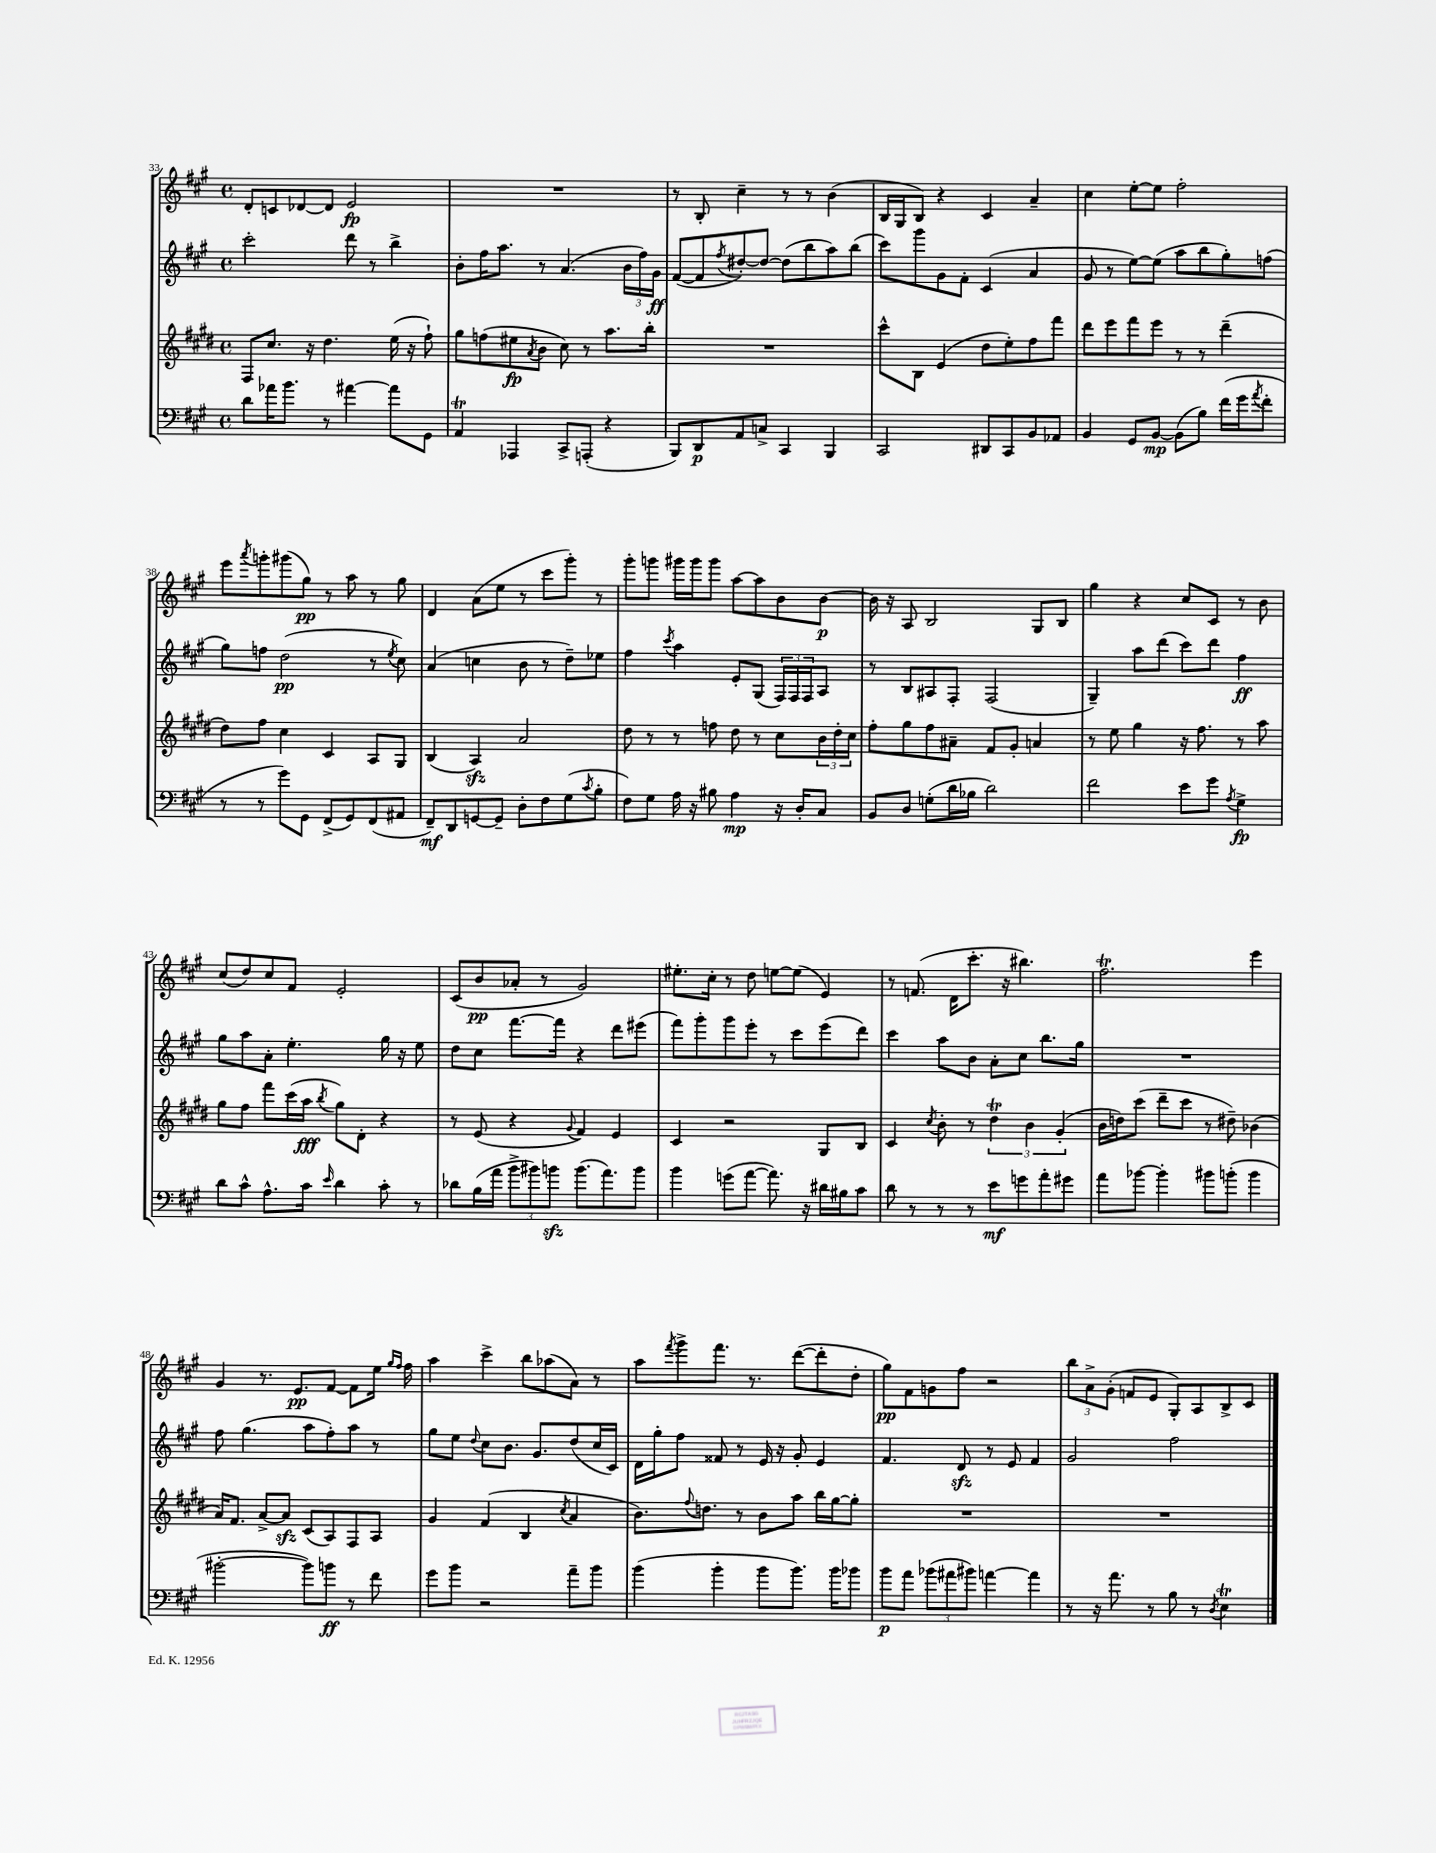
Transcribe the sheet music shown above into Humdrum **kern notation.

**kern	**kern	**kern	**kern
*staff4	*staff3	*staff2	*staff1
*clefF4	*clefG2	*clefG2	*clefG2
*k[f#c#g#]	*k[f#c#g#d#]	*k[f#c#g#]	*k[f#c#g#]
*M4/4	*M4/4	*M4/4	*M4/4
*met(c)	*met(c)	*met(c)	*met(c)
8d\L	8F#/L	2ccc#'\	8d'/L
16a-\K	8.cc#/J	.	8c/
8.b\J	.	.	.
.	.	.	[8d-/
.	16r	.	.
8r	4.dd#\	.	8d-/]J
[4a#\	.	8ddd\	2e/
.	.	8r	.
8a#\]L	(16ee\	4bb^\	.
.	16r	.	.
8GG#\J	8ff#`\)	.	.
=	=	=	=
4AA/	8gg#\L	8b'\L	1r
.	(8ff\	16ff#\K	.
.	.	8.aa\J	.
4AAA-/	8ee#\	.	.
.	8qa/	.	.
.	8b\J	8r	.
8CC#^/L	8cc#\)	(4.a/	.
(8AAA'/J	8r	.	.
4r	8.aa\L	.	.
.	.	24b\LL	.
.	.	24ff#\)	.
.	16bb'\Jk	.	.
.	.	24g#\JJ	.
=	=	=	=
8BBB/L)	1r	([8f#/L	8r
8DD/	.	8f#/]	8B'/
.	.	8qff#/	.
8AA/	.	[8dd#'/)	4cc#~\
8C^/J	.	8dd#/_J	.
4CC#/	.	(8dd#\]L	8r
.	.	8bb\	8r
4BBB/	.	8aa\)	(4b\
.	.	(8bb\J	.
=	=	=	=
2CC#/	8ccc#^^\L	8ccc#\L)	16B/LL
.	.	.	16G#/J
.	8B\J	8ggg#\	8B/J)
.	(4e/	8g#\	4r
.	.	8f#'\J	.
8DD#/L	8dd#\L	(4c#/	4c#/
8CC#/	8ee'\)	.	.
8BB/	8ff#\	4a/	4a~/
8AA-/J	8fff#\J	.	.
=	=	=	=
4BB/	8ddd#\L	8g#/	4cc#\
.	8eee\	8r	.
8GG#/L	8fff#\	[8ee\L)	[8ee'\L
[8BB/J	8eee\J	(8ee\]J	8ee\]J
(8BB\]L	8r	8aa\L	2ff#'\
8B\J)	8r	8bb\	.
(16f#\LL	(4ddd#~\	8gg#'\)	.
16g#\J	.	.	.
8qa/	.	.	.
8f#'\J	.	(8ff\J	.
=	=	=	=
8r	8dd#\L)	8gg#\L)	8eee\L
.	.	.	8qaaa/
8r	8ff#\J	8ff\J	8ggg'\
8g#\L)	4cc#\	(2dd\	(8ggg#\
8GG#\J	.	.	8gg#\J)
(8FF#^/L	4c#/	.	8r
8GG#/)	.	.	8aa\
(8FF#/	8A/L	8r	8r
.	.	8qee/	.
8AA#/J	8G#/J	8cc#\)	8gg#\
=	=	=	=
8FF#~/L)	(4B/	(4a/	4d/
8DD/	.	.	.
[8GG/	4A/)	4cc\	(8a\L
8GG~/]J	.	.	8ee\J
8D'\L	2a/	8b\	8r
8F#\	.	8r	8ccc#\L
(8G#\	.	8dd~\L)	8ggg#'\J)
8qc#/	.	.	.
8B'\J	.	8ee-\J	8r
=	=	=	=
8F#\L)	8dd#\	4ff#\	8ggg#'\L
8G#\J	8r	.	8ggg\J
.	.	8qccc#/	.
16A\	8r	4aa\	16ggg#\LL
16r	.	.	16ggg#\J
8B#\	8ff\	.	8ggg#\J
4A\	8dd#\	8e'/L	[8aa\L
.	8r	(8G#/J	8aa\]
16r	8cc#\L	24F#/LL)	8b\
.	.	24F#/	.
16D'/LK	.	.	.
.	.	24F#/J	.
8C#/J	24b\L	8A/J	[8b\J
.	24dd#'\	.	.
.	24cc#\JJ	.	.
=	=	=	=
8BB/L	8ff#'\L	8r	16b\]
.	.	.	16r
8D/J	8gg#\	8B/L	8A/
(8G'\L	8ff#\	8A#/	2B/
16d\L	8a#~\J	8F#'/J	.
16B-\JJ	.	.	.
2d\)	8f#/L	(2F#/	.
.	8g#'/J	.	.
.	4a/	.	8G#/L
.	.	.	8B/J
=	=	=	=
2f#\	8r	4G#~/)	4gg#\
.	8ee\	.	.
.	4gg#\	8aa\L	4r
.	.	(8ddd\J	.
8e\L	16r	8ccc#\L)	8cc#/L
.	8.ff#\	.	.
8g#\J	.	8ddd\J	8c#/J
8qA/	.	.	.
4G#^\	8r	4ff#\	8r
.	8aa\	.	8b\
=	=	=	=
8d\L	8gg#\L	8gg#\L	(8cc#/L
8c#^^\J	8ff#\J	8aa\	8dd/)
8.A^^\L	8fff#\L	8a'\J	8cc#/
.	(16ccc#\L	4.ee'\	8f#/J
16c#\Jk	16aa\JJ	.	.
16qqe/	8qbb/	.	.
4d\	8gg#\L)	.	2e'/
.	8d#'\J	.	.
8c#'\	4r	16gg#\	.
.	.	16r	.
8r	.	8ee\	.
=	=	=	=
8d-\L	8r	8dd\L	(8c#/L
(16B\L	(8e/	8cc#\J	8b/
16a\JJ	.	.	.
12b^\L	4r	[8.fff#\L	8a-'/J
12b#\)	.	.	.
.	.	.	8r
12b\J	.	.	.
.	.	16fff#\]Jk	.
.	8qqg#/	.	.
(8.b\L	4f#/)	4r	2g#/)
8.a\)	.	.	.
.	4e/	8ddd\L	.
8b\J	.	(8eee#\J	.
=	=	=	=
4b\	4c#/	8fff#\L)	8.ee#'\L
.	.	8ggg#'\	.
.	.	.	16cc#'\Jk
(8g\L	2r	8ggg#\	8r
[8a\J	.	8eee'\J	8dd\
8.a\])	.	8r	[8ee\L
.	.	8ccc#\L	(8ee\]J
16r	.	.	.
16d#\LL	8G#/L	(8eee\	4e/)
16B#\J	.	.	.
8c#\J	8B/J	8ddd\J)	.
=	=	=	=
8d\	4c#/	4ccc#\	8r
8r	.	.	(8.f/
.	8qcc#/	.	.
8r	8b'\	8aa\L	.
.	.	.	16d\LK
8r	8r	8b\J	8.ccc#'\J
8e\L	6dd#\	8a'\L	.
.	.	.	16r
8g\	.	8cc#\J	4.bb#\)
.	6b\	.	.
8a'\	.	8.bb\L	.
.	(6g#'/	.	.
8g#\J	.	.	.
.	.	16gg#\Jk	.
=	=	=	=
8a\L	16b\LL	1r	2.ff#\
.	16dd\J)	.	.
[8b-\J	(8ccc#\J	.	.
4b-'\]	8ddd#~\L	.	.
.	8ccc#\J	.	.
8b#\L	8r	.	.
(8b'\J	8dd#~\)	.	.
4b\	(4b-\	.	4eee\
=	=	=	=
[2b#'\	16a/LK)	8ff#\	4g#/
.	8.f#/J	.	.
.	.	(4.gg#\	.
.	[8a^/L	.	8.r
.	8a/]J	.	.
.	.	.	8.e/L
8b#\]L)	(8c#/L	8aa\L	.
8b\J	8A/)	8ff#'\)	[8f#/J
8r	8F#/	8aa\J	8f#\]L
8f#\	8A/J	8r	16ee\Jk
.	.	.	16qqgg#/LL
.	.	.	16qqff#/JJ
.	.	.	16ff#\
=	=	=	=
8g#\L	4g#/	8gg#\L	4aa\
8b\J	.	8ee\J	.
.	.	8qqdd/	.
2r	(4f#/	8cc#\L	4ccc#^\
.	.	8.b\J	.
.	4B/	.	8bb\L
.	.	8.g#/L	.
.	.	.	(8aa-\
.	8qcc#/	.	.
8a~\L	4a/	(8dd/	8a\J)
8b\J	.	16cc#/L	8r
.	.	16c#/JJ)	.
=	=	=	=
(4b\	8.b\L)	16d\LL	8aa\L
.	.	16gg#'\J	.
.	.	.	8qfff#/
.	.	8ff#\J	8ggg#^\
.	8qqff#/	.	.
.	8.dd\J	.	.
4b'\	.	8f##/	8.fff#\J
.	8r	8r	.
.	.	.	8.r
8b\L	8b\L	16e/	.
.	.	16r	.
8.b\J)	8aa\J	8g#'/	([8ddd\L
.	16bb\LL	4e/	8ddd'\]
16b\LK	[16gg#\J	.	.
8b-\J	8gg#'\]J	.	8dd'\J
=	=	=	=
8b\L	1r	4.f#/	8gg#\L)
8a\J	.	.	8f#\
(12b-\L	.	.	8g\
12a#\	.	.	.
.	.	8d/	8ff#\J
12b#\J)	.	.	.
[4a\	.	8r	2r
.	.	8e/	.
4a\]	.	4f#/	.
=	=	=	=
8r	1r	2g#/	12bb\L
.	.	.	12a^\
16r	.	.	.
.	.	.	(12g#'\J
8.a\	.	.	.
.	.	.	8f/L
8r	.	.	8e/J
8B\	.	2ff#\	8G#'/L)
8r	.	.	8A/
8qD/	.	.	.
4E\	.	.	8B^/
.	.	.	8c#/J
==	==	==	==
*-	*-	*-	*-
